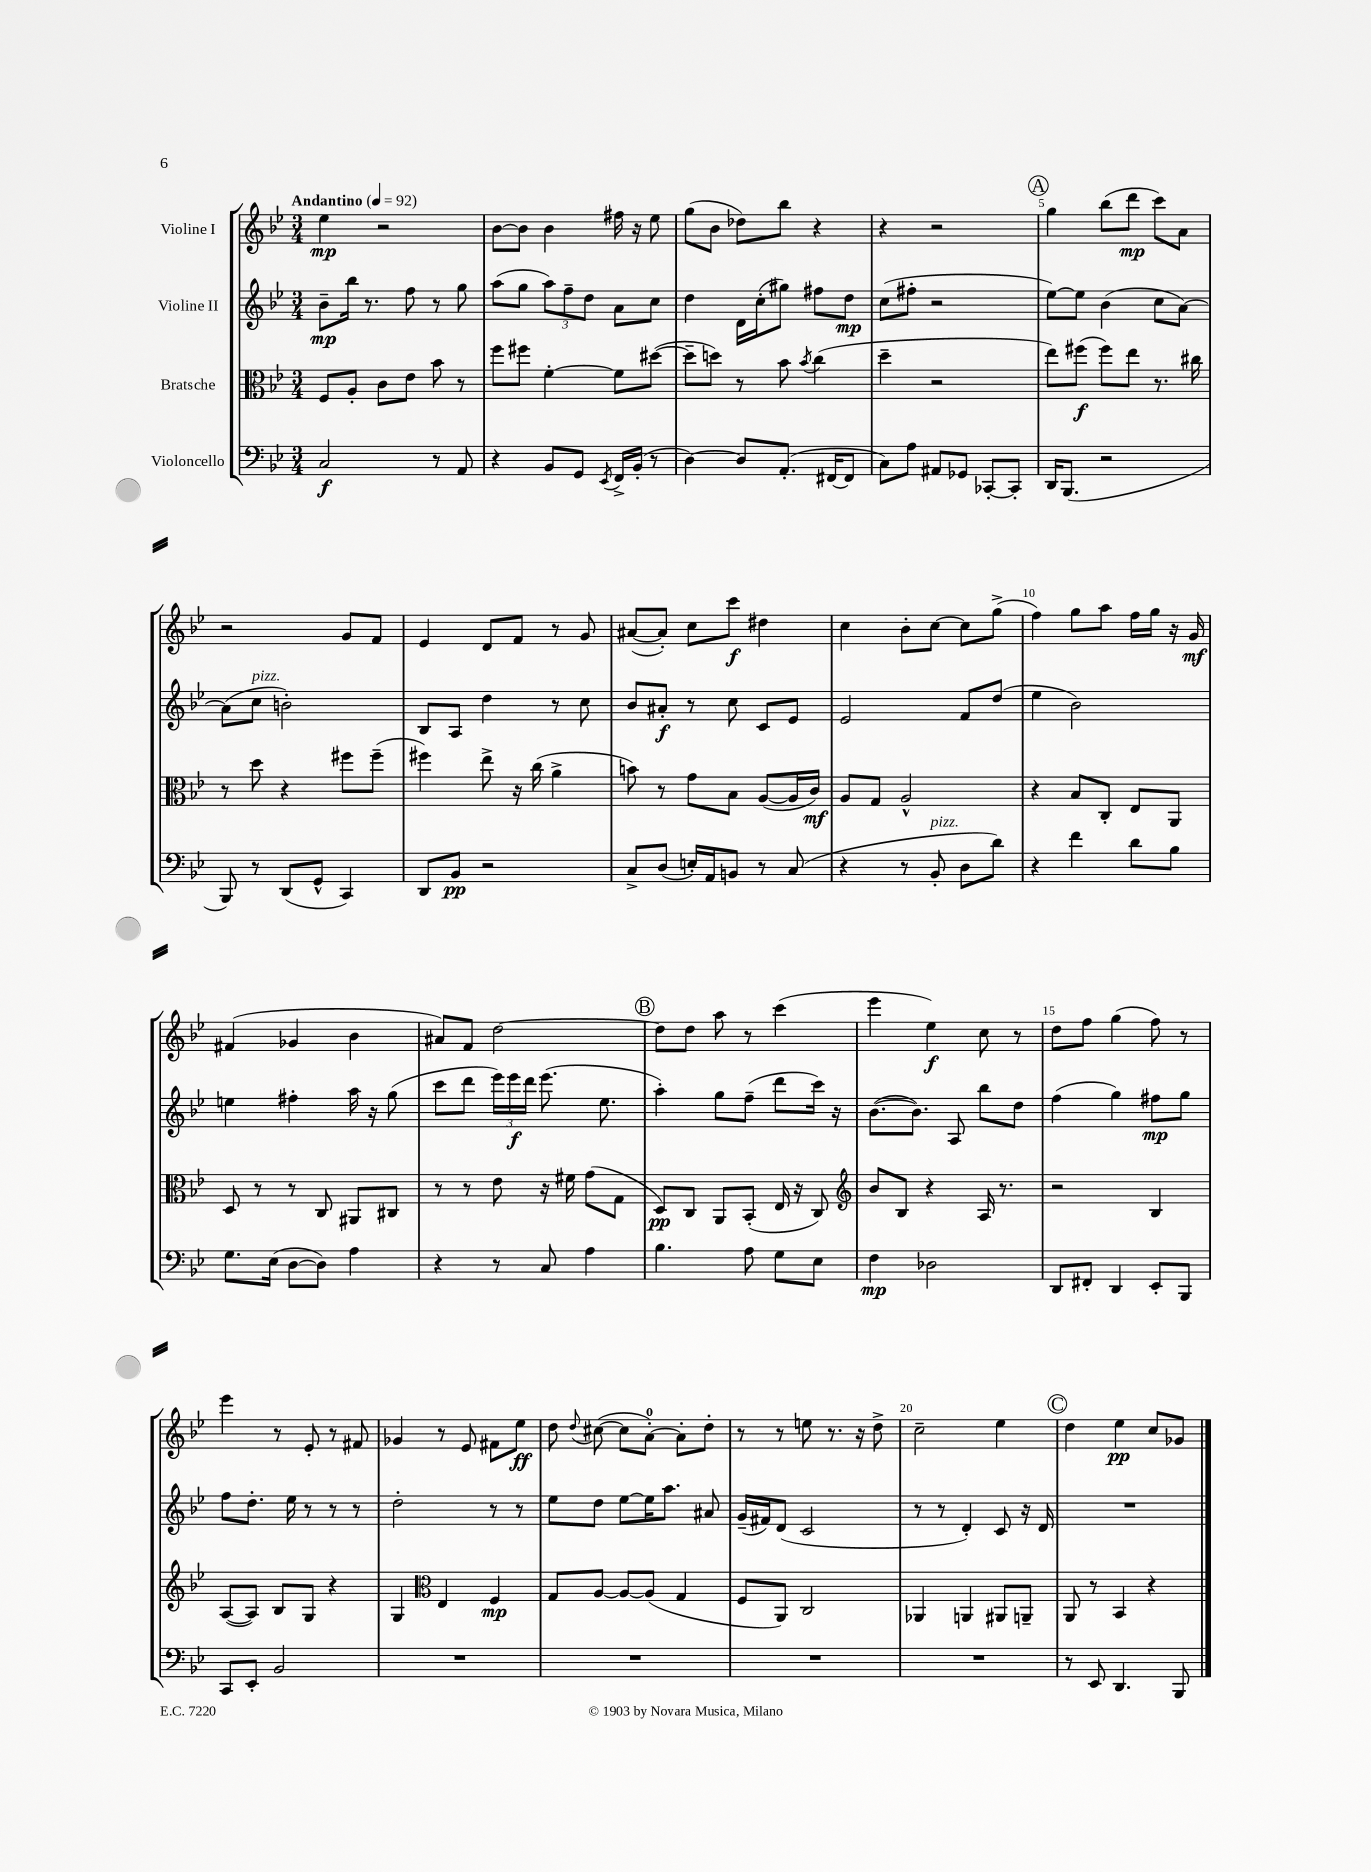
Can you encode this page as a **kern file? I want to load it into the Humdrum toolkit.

**kern	**dynam	**kern	**dynam	**kern	**dynam	**kern	**dynam
*part4	*part4	*part3	*part3	*part2	*part2	*part1	*part1
*staff4	*staff4	*staff3	*staff3	*staff2	*staff2	*staff1	*staff1
*I"Violoncello	*	*I"Bratsche	*	*I"Violine II	*	*I"Violine I	*
*clefF4	*	*clefC3	*	*clefG2	*	*clefG2	*
*k[b-e-]	*	*k[b-e-]	*	*k[b-e-]	*	*k[b-e-]	*
*M3/4	*	*M3/4	*	*M3/4	*	*M3/4	*
*MM92	*	*MM92	*	*MM92	*	*MM92	*
=1	=1	=1	=1	=1	=1	=1	=1
!	!	!	!	!	!	!LO:TX:a:B:t=Andantino	!
2C/	f	8F/L	.	8b-~\L	mp	4ee-\	mp
.	.	8A'/J	.	16bb-\Jk	.	.	.
.	.	.	.	8.r	.	.	.
.	.	8c\L	.	.	.	2r	.
.	.	8e-\J	.	8ff\	.	.	.
8r	.	8b-\	.	8r	.	.	.
8AA/	.	8r	.	8gg\	.	.	.
=2	=2	=2	=2	=2	=2	=2	=2
4r	.	8ff\L	.	(8aa\L	.	[8b-\L	.
.	.	8ff#X\J	.	8gg\J	.	8b-\J]	.
8BB-/L	.	[4f'\	.	12aa\L)	.	4b-\	.
.	.	.	.	12ff~\	.	.	.
8GG/J	.	.	.	.	.	.	.
.	.	.	.	12dd\J	.	.	.
8qEE-/	.	.	.	.	.	.	.
16FF^/LL	.	8f\L]	.	8a\L	.	16ff#X\	.
(16BB-'/JJ	.	.	.	.	.	16r	.
8r	.	([8dd#X\J	.	8cc\J	.	8ee-\	.
=3	=3	=3	=3	=3	=3	=3	=3
[4D\)	.	8dd#~\L]	.	4dd\	.	(8gg\L	.
.	.	8ddn\J)	.	.	.	8b-\J	.
8D/L]	.	8r	.	16d\LL	.	8dd-X\L)	.
.	.	.	.	(16cc'\J	.	.	.
(8.AA'/J	.	8b-\	.	8gg#X\J)	.	8bb-\J	.
.	.	8qb-/	.	.	.	.	.
.	.	(4cc\	.	8ff#X\L	.	4r	.
[16FF#X/KL	.	.	.	.	.	.	.
8FF#/J]	.	.	.	8dd\J	mp	.	.
=4	=4	=4	=4	=4	=4	=4	=4
8C\L)	.	4dd~\	.	(8cc\L	.	4r	.
8A\J	.	.	.	8ff#X'\J	.	.	.
8AA#X/L	.	2r	.	2r	.	2r	.
8GG-X/J	.	.	.	.	.	.	.
[8CC-X'/L	.	.	.	.	.	.	.
8CC-'/J]	.	.	.	.	.	.	.
!!LO:REH:place=s1:t=A
=5	=5	=5	=5	=5	=5	=5	=5
16DD/KL	.	8ee-\L)	.	[8ee-\L)	.	4gg\	.
(8.BBB-/J	.	.	.	.	.	.	.
.	.	(8ff#X\J	f	8ee-\J]	.	.	.
2r	.	8ff#\L)	.	(4b-\	.	(8bb-\L	.
.	.	8ee-\J	.	.	.	8ddd\J	mp
.	.	8.r	.	8cc\L	.	8ccc\L)	.
.	.	.	.	[8a\J)	.	8a\J	.
.	.	16cc#X\	.	.	.	.	.
!!LO:LB:g=z
=6	=6	=6	=6	=6	=6	=6	=6
8BBB-/)	.	8r	.	(8a\L]	.	2r	.
!	!	!	!	!LO:TX:a:i:t=pizz.	!	!	!
8r	.	8dd\	.	8cc\J	.	.	.
(8DD/L	.	4r	.	2bn'\)	.	.	.
8GG^^/J	.	.	.	.	.	.	.
4CC/)	.	8ff#X\L	.	.	.	8g/L	.
.	.	(8ff#~\J	.	.	.	8f/J	.
=7	=7	=7	=7	=7	=7	=7	=7
8DD/L	.	4ff#X\)	.	8B-/L	.	4e-/	.
8BB-/J	pp	.	.	8A/J	.	.	.
2r	.	8ee-^\	.	4dd\	.	8d/L	.
.	.	16r	.	.	.	8f/J	.
.	.	(16cc\	.	.	.	.	.
.	.	4a^\	.	8r	.	8r	.
.	.	.	.	8cc\	.	8g/	.
=8	=8	=8	=8	=8	=8	=8	=8
8C^/L	.	8bn\)	.	8b-/L	.	([8a#X/L	.
(8D/J	.	8r	.	8a#X'/J	f	8a#'/J])	.
16En'/LL)	.	8g\L	.	8r	.	8cc\L	.
16AA/J	.	.	.	.	.	.	.
8BBn/J	.	8B-\J	.	8cc\	.	8ccc\J	f
8r	.	([8A/L	.	8c/L	.	4dd#X\	.
(8C/	.	16A/L]	.	8e-/J	.	.	.
.	.	16c/JJ)	mf	.	.	.	.
=9	=9	=9	=9	=9	=9	=9	=9
4r	.	8A/L	.	2e-/	.	4cc\	.
.	.	8G/J	.	.	.	.	.
8r	.	2A^^/	.	.	.	8b-'\L	.
!LO:TX:a:i:t=pizz.	!	!	!	!	!	!	!
8BB-'/	.	.	.	.	.	[8cc\J	.
8D\L	.	.	.	8f/L	.	8cc\L]	.
8d\J)	.	.	.	(8dd/J	.	(8gg^\J	.
=10	=10	=10	=10	=10	=10	=10	=10
4r	.	4r	.	4ee-\	.	4ff\)	.
4f\	.	8B-/L	.	2b-\)	.	8gg\L	.
.	.	8C'/J	.	.	.	8aa\J	.
8d\L	.	8E-/L	.	.	.	16ff\LL	.
.	.	.	.	.	.	16gg\JJ	.
8B-\J	.	8AA/J	.	.	.	16r	.
.	.	.	.	.	.	16g/	mf
!!LO:LB:g=z
=11	=11	=11	=11	=11	=11	=11	=11
8.G\L	.	8D/	.	4een\	.	(4f#X/	.
.	.	8r	.	.	.	.	.
(16E-\Jk	.	.	.	.	.	.	.
[8D\L	.	8r	.	4ff#X'\	.	4g-X/	.
8D\J])	.	8C/	.	.	.	.	.
4A\	.	8AA#X/L	.	16aa\	.	4b-\	.
.	.	.	.	16r	.	.	.
.	.	8C#X/J	.	(8gg\	.	.	.
=12	=12	=12	=12	=12	=12	=12	=12
4r	.	8r	.	8ccc\L	.	8a#X/L)	.
.	.	8r	.	8ddd\J	.	8f/J	.
8r	.	8e-\	.	24eee-\LL)	.	[2dd\	.
.	.	.	.	24eee-\	f	.	.
.	.	.	.	24ddd\JJ	.	.	.
8C/	.	16r	.	(8.eee-\	.	.	.
.	.	16f#X\	.	.	.	.	.
4A\	.	(8g\L	.	.	.	.	.
.	.	.	.	8.ee-\	.	.	.
.	.	8G\J	.	.	.	.	.
!!LO:REH:place=s1:t=B
=13	=13	=13	=13	=13	=13	=13	=13
4.B-\	.	8D/L)	pp	4aa'\)	.	8dd\L]	.
.	.	8C/J	.	.	.	8dd\J	.
.	.	8AA/L	.	8gg\L	.	8aa\	.
8A\	.	(8BB-'/J	.	(8ff~\J	.	8r	.
8G\L	.	16E-/	.	8ddd\L	.	(4ccc\	.
.	.	16r	.	.	.	.	.
8E-\J	.	8C/)	.	16ccc\Jk)	.	.	.
.	.	.	.	16r	.	.	.
=14	=14	=14	=14	=14	=14	=14	=14
*	*	*clefG2	*	*	*	*	*
4F\	mp	8b-/L	.	([8.b-\L	.	4eee-\	.
.	.	8B-/J	.	.	.	.	.
.	.	.	.	8.b-\J])	.	.	.
2D-X\	.	4r	.	.	.	4ee-\)	f
.	.	.	.	8A/	.	.	.
.	.	16A/	.	8bb-\L	.	8cc\	.
.	.	8.r	.	.	.	.	.
.	.	.	.	8dd\J	.	8r	.
=15	=15	=15	=15	=15	=15	=15	=15
8DD/L	.	2r	.	(4ff\	.	8dd\L	.
8FF#X'/J	.	.	.	.	.	8ff\J	.
4DD/	.	.	.	4gg\)	.	(4gg\	.
8EE-'/L	.	4B-/	.	8ff#X\L	mp	8ff\)	.
8BBB-/J	.	.	.	8gg\J	.	8r	.
!!LO:LB:g=z
=16	=16	=16	=16	=16	=16	=16	=16
8CC/L	.	([8A/L	.	8ff\L	.	4eee-\	.
8EE-'/J	.	8A/J])	.	8.dd'\J	.	.	.
2BB-/	.	8B-/L	.	.	.	8r	.
.	.	.	.	16ee-\	.	.	.
.	.	8G/J	.	8r	.	8e-'/	.
.	.	4r	.	8r	.	8r	.
.	.	.	.	8r	.	8f#X/	.
=17	=17	=17	=17	=17	=17	=17	=17
2.r	.	4G/	.	2dd'\	.	4g-X/	.
*	*	*clefC3	*	*	*	*	*
.	.	4E-/	.	.	.	8r	.
.	.	.	.	.	.	8e-/	.
.	.	4F/	mp	8r	.	8f#X\L	.
.	.	.	.	8r	.	8ee-\J	ff
=18	=18	=18	=18	=18	=18	=18	=18
2.r	.	8G/L	.	8ee-\L	.	8dd\	.
.	.	.	.	.	.	8qqdd/	.
.	.	[8A/J	.	8dd\J	.	([8cc#X\	.
.	.	8A/L_	.	[8ee-\L	.	8cc#\L]	.
.	.	(8A/J]	.	16ee-\K]	.	[8a'\J)	.
.	.	.	.	8.aa\J	.	.	.
.	.	4G/	.	.	.	8a'\L]	.
.	.	.	.	8a#X/	.	8dd'\J	.
=19	=19	=19	=19	=19	=19	=19	=19
2.r	.	8F/L	.	(16g~/LL	.	8r	.
.	.	.	.	16f#X/J)	.	.	.
.	.	8AA/J)	.	(8d/J	.	8r	.
.	.	2C/	.	2c/	.	8een\	.
.	.	.	.	.	.	8.r	.
.	.	.	.	.	.	16r	.
.	.	.	.	.	.	8dd^\	.
=20	=20	=20	=20	=20	=20	=20	=20
2.r	.	4AA-X/	.	8r	.	2cc~\	.
.	.	.	.	8r	.	.	.
.	.	4AAn/	.	4d'/)	.	.	.
.	.	8AA#X/L	.	8c/	.	4ee-\	.
.	.	8AAn~/J	.	16r	.	.	.
.	.	.	.	16d/	.	.	.
!!LO:REH:place=s1:t=C
=21	=21	=21	=21	=21	=21	=21	=21
8r	.	8AA/	.	2.r	.	4dd\	.
8EE-/	.	8r	.	.	.	.	.
4.DD/	.	4BB-/	.	.	.	4ee-\	pp
.	.	4r	.	.	.	8cc/L	.
8BBB-/	.	.	.	.	.	8g-X/J	.
==	==	==	==	==	==	==	==
*-	*-	*-	*-	*-	*-	*-	*-
